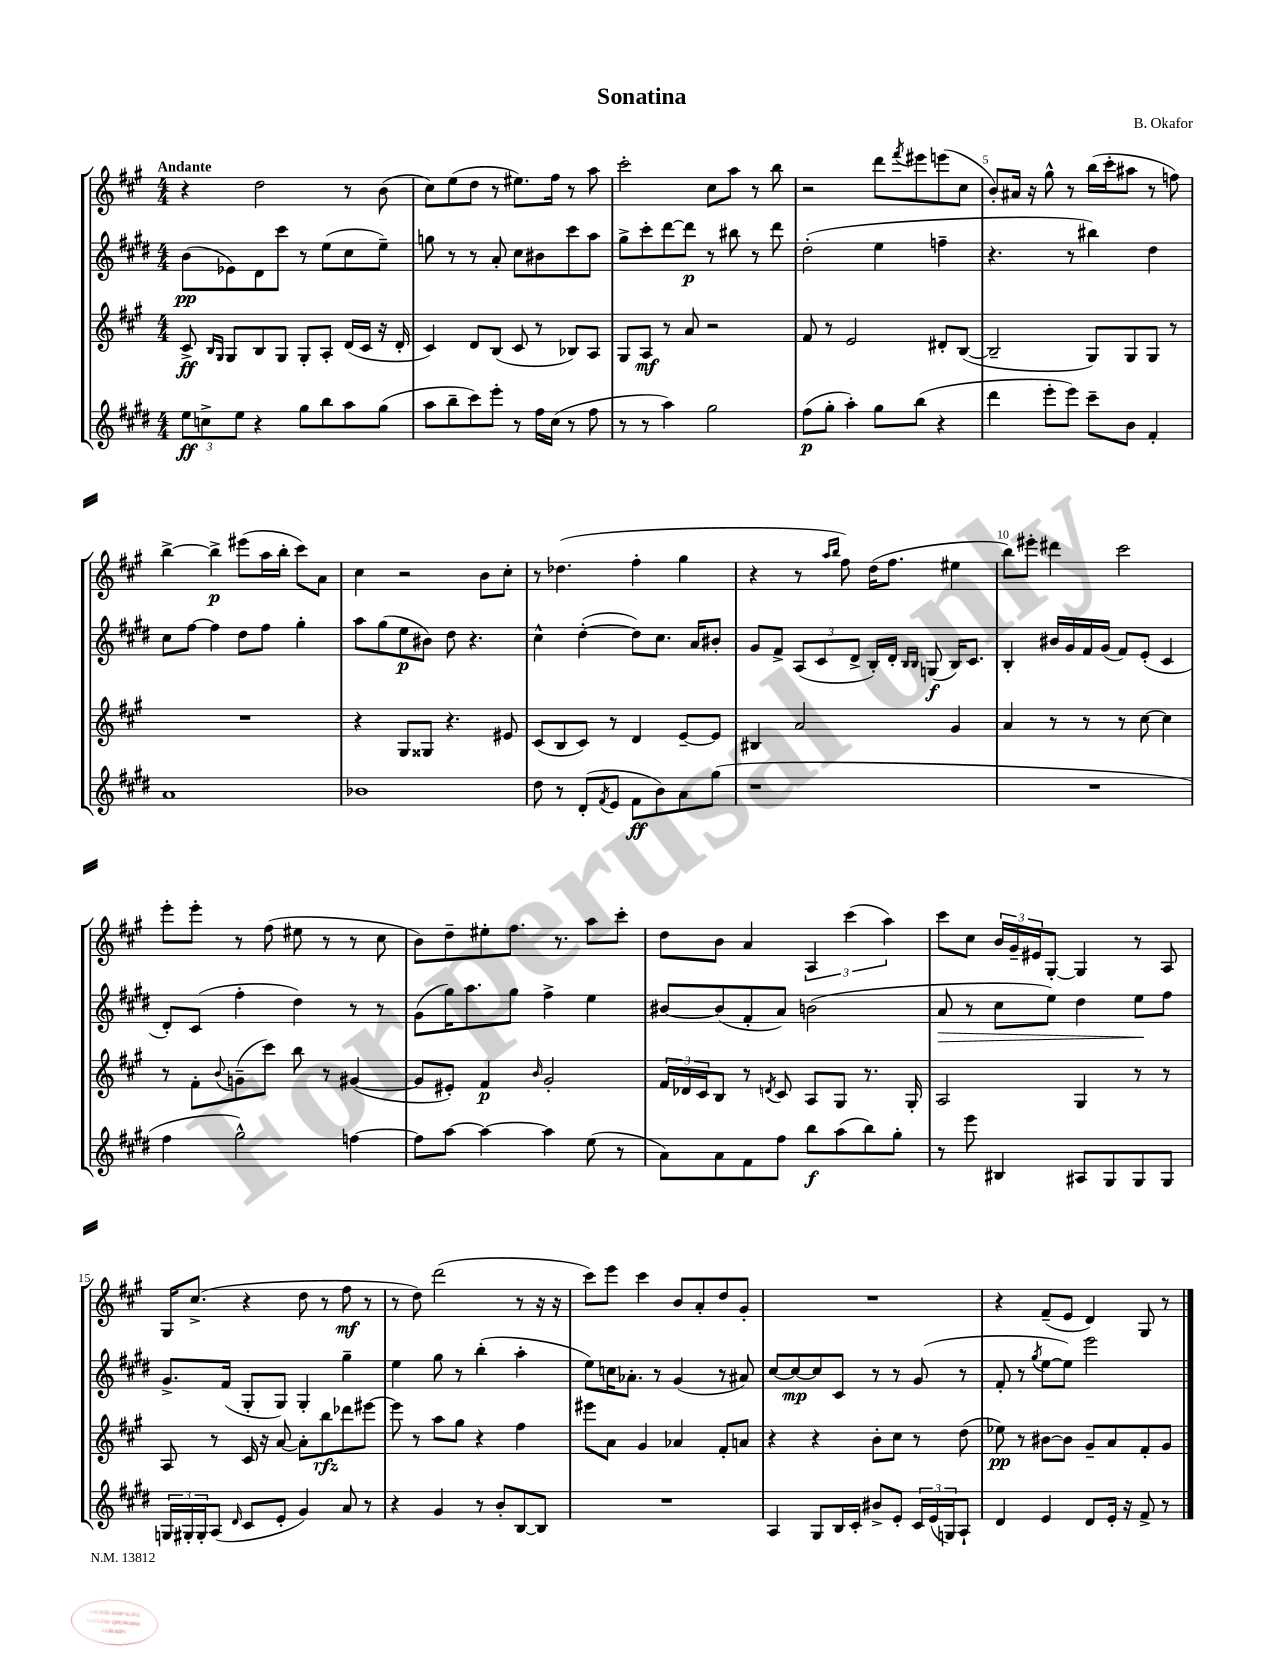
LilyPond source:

\header { title = "Sonatina" composer = "B. Okafor" }
<<
\new StaffGroup <<
\new Staff = "s0" {
    \clef treble \key a \major \numericTimeSignature \time 4/4 \tempo "Andante"
    r4 d''2 r8 b'8( |
    cis''8) e''8( d''8 r8 eis''8.) fis''16 r8 a''8 |
    cis'''2-. cis''8 a''8 r8 b''8 |
    r2 d'''8 \acciaccatura { fis'''8 } eis'''8 e'''8( cis''8 |
    b'8-.) ais'16 r16 gis''8-^ r8 b''16( cis'''16-. ais''8 r8 f''8) |
    b''4~-> b''4->\p eis'''8( a''16 b''16-. cis'''8) a'8 |
    cis''4 r2 b'8 cis''8-. |
    r8 des''4.( fis''4-. gis''4 |
    r4 r8 \grace { a''16 b''16 } fis''8) d''16( fis''8. eis''4 |
    b''8) eis'''8-. dis'''4 cis'''2 |
    e'''8-. e'''8-. r8 fis''8( eis''8 r8 r8 cis''8 |
    b'8) d''8-- eis''8-. fis''8. r8. a''8 cis'''8-. |
    d''8 b'8 a'4 \tuplet 3/2 { a4 cis'''4( a''4) } |
    cis'''8 cis''8 \tuplet 3/2 { b'16 gis'16-- eis'16 } gis8~-. gis4 r8 a8 |
    gis16 cis''8.->( r4 d''8 r8 fis''8\mf r8 |
    r8 d''8) d'''2( r8 r16 r16 |
    cis'''8) e'''8 cis'''4 b'8 a'8-. d''8 gis'8-. |
    R1 |
    r4 fis'8--( e'8 d'4) gis8 r8 \bar "|." |
}
\new Staff = "s1" {
    \clef treble \key e \major \numericTimeSignature \time 4/4
    b'8\pp( ees'8) dis'8 cis'''8 r8 e''8( cis''8 e''8--) |
    g''8 r8 r8 a'8-. cis''8 bis'8 cis'''8 a''8 |
    gis''8-> cis'''8-. dis'''8~ dis'''8\p r8 bis''8 r8 dis'''8 |
    dis''2-.( e''4 f''4-- |
    r4. r8 bis''4) dis''4 |
    cis''8 fis''8~ fis''4 dis''8 fis''8 gis''4-. |
    a''8 gis''8( e''8\p bis'8) dis''8 r4. |
    cis''4-^ dis''4~-.( dis''8) cis''8. a'16 bis'8-. |
    gis'8 fis'8-> \tuplet 3/2 { a8( cis'8 dis'8-> } b16-.) dis'16-. \grace { b16 b16 } g8\f( b16) cis'8. |
    b4-. bis'16 gis'16 fis'16 gis'16( fis'8) e'8-.( cis'4 |
    dis'8-.) cis'8( fis''4-. dis''4) r8 r8 |
    gis'8( gis''16) a''8. gis''8 fis''4-> e''4 |
    bis'8~ bis'8( fis'8-. a'8) b'2( |
    a'8\> r8 cis''8 e''8) dis''4 e''8\! fis''8 |
    gis'8.-> fis'16( gis8-. gis8) gis4-. gis''4-- |
    e''4 gis''8 r8 b''4-.( a''4-. |
    e''8) c''16 aes'8.-. r8 gis'4( r8 ais'8) |
    cis''8~ cis''8~\mp cis''8 cis'8 r8 r8 gis'8( r8 |
    fis'8-. r8 \acciaccatura { gis''8 } e''8~ e''8) e'''2 \bar "|." |
}
\new Staff = "s2" {
    \clef treble \key a \major \numericTimeSignature \time 4/4
    cis'8->\ff \grace { b16 gis16 } gis8 b8 gis8 gis8-. a8-. d'16( cis'16 r16 d'16-. |
    cis'4) d'8 b8( cis'8 r8 bes8) a8 |
    gis8 a8\mf r8 a'8 r2 |
    fis'8 r8 e'2 dis'8-. b8~( |
    b2-- gis8) gis8 gis8 r8 |
    R1 |
    r4 gis8 gisis8 r4. eis'8 |
    cis'8( b8 cis'8) r8 d'4 e'8~-- e'8 |
    bis4 a'2 gis'4 |
    a'4 r8 r8 r8 cis''8~ cis''4 |
    r8 fis'8-. \appoggiatura { b'8 } g'8--( cis'''8) b''8 r8 gis'4~( |
    gis'8 eis'8-.) fis'4\p \grace { b'16 } gis'2-. |
    \tuplet 3/2 { fis'16 des'16 cis'16 } b8 r8 \acciaccatura { d'8 } cis'8 a8 gis8 r8. gis16-. |
    a2 gis4 r8 r8 |
    a8 r8 cis'16 r16 a'8~ a'8-. b''8\rfz des'''8 eis'''8~ |
    eis'''8 r8 a''8 gis''8 r4 fis''4 |
    eis'''8 a'8 gis'4 aes'4 fis'8-. a'8 |
    r4 r4 b'8-. cis''8 r8 d''8( |
    ees''8\pp) r8 bis'8~ bis'8 gis'8-- a'8 fis'8-. gis'8 \bar "|." |
}
\new Staff = "s3" {
    \clef treble \key e \major \numericTimeSignature \time 4/4
    \tuplet 3/2 { e''8\ff c''8-> e''8 } r4 gis''8 b''8 a''8 gis''8( |
    a''8 b''8-- cis'''8) e'''8-. r8 fis''16 cis''16( r8 fis''8 |
    r8 r8 a''4) gis''2 |
    fis''8\p( gis''8-. a''4-.) gis''8 b''8( r4 |
    dis'''4 e'''8-. e'''8) cis'''8-- b'8 fis'4-. |
    a'1 |
    bes'1 |
    dis''8 r8 dis'8-.( \acciaccatura { fis'8 } e'8 fis'8\ff b'8) a'8 gis''8( |
    r1 |
    R1 |
    fis''4 gis''2-^) f''4~ |
    f''8 a''8~ a''4~ a''4 e''8( r8 |
    a'8) a'8 fis'8 fis''8 b''8\f a''8( b''8) gis''8-. |
    r8 e'''8 bis4 ais8 gis8 gis8 gis8 |
    \tuplet 3/2 { g16 gis16-. gis16-. } a8( \grace { dis'16 } cis'8 e'8-. gis'4) a'8 r8 |
    r4 gis'4 r8 b'8-. b8~ b8 |
    R1 |
    a4 gis8 b16 cis'16-. bis'8-> e'8-. \tuplet 3/2 { cis'16 e'16( g16) } a8-! |
    dis'4 e'4 dis'8 e'16-. r16 fis'8-> r8 \bar "|." |
}
>>
>>
\layout { \context { \Score \override BarNumber.break-visibility = ##(#f #t #t) barNumberVisibility = #(every-nth-bar-number-visible 5) } }
